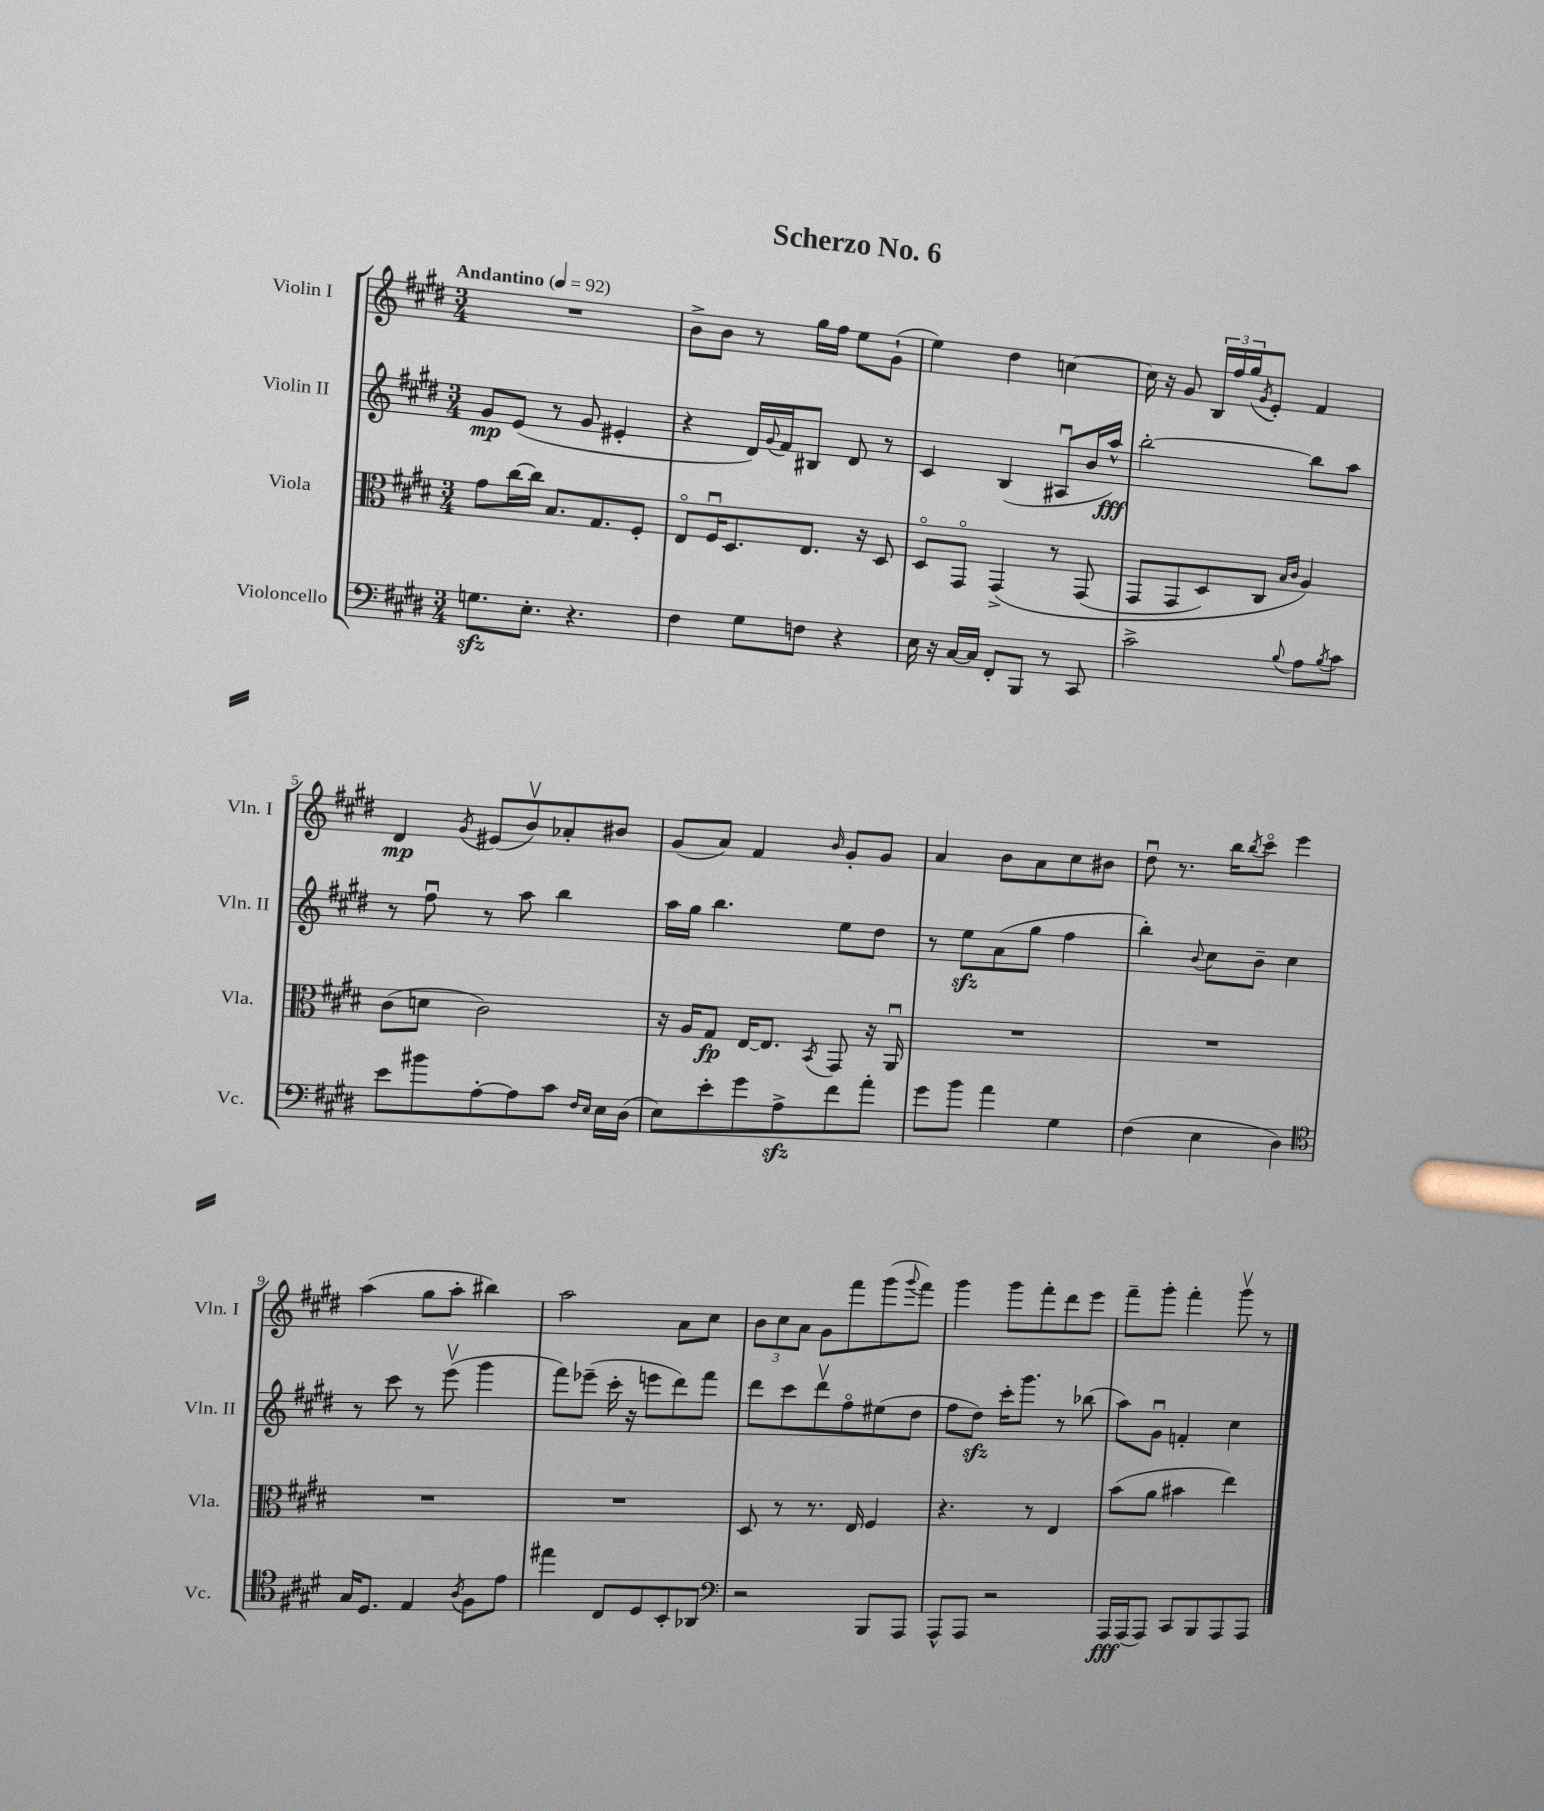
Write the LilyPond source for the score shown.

\header { title = "Scherzo No. 6" }
<<
\new StaffGroup <<
\new Staff = "s0" \with { instrumentName = "Violin I" shortInstrumentName = "Vln. I" } {
    \clef treble \key e \major \numericTimeSignature \time 3/4 \tempo "Andantino" 4 = 92
    R2. |
    b'8-> b'8 r8 gis''16 fis''16 e''8 gis'8-!( |
    e''4) dis''4 c''4~ |
    c''16 r16 gis'8 \tuplet 3/2 { b16 fis''16 gis''16( } \acciaccatura { gis'8 } e'8-.) fis'4 |
    dis'4\mp \acciaccatura { gis'8 } eis'8( b'8\upbow) aes'8-. bis'8 |
    gis'8( a'8) fis'4 \grace { b'16 } gis'8-. gis'8 |
    a'4 b'8 a'8 cis''8 bis'8 |
    dis''8\downbow r8. b''16 \acciaccatura { b''8 } cis'''8\flageolet e'''4 |
    a''4( gis''8 a''8-. bis''4) |
    a''2 a'8 cis''8 |
    \tuplet 3/2 { b'8 cis''8 a'8 } gis'8 fis'''8 gis'''8( \appoggiatura { gis'''8 } fis'''8) |
    gis'''4 gis'''8 fis'''8-. dis'''8 e'''8 |
    fis'''8-- gis'''8-. fis'''4-. gis'''8\upbow r8 \bar "|." |
}
\new Staff = "s1" \with { instrumentName = "Violin II" shortInstrumentName = "Vln. II" } {
    \clef treble \key e \major \numericTimeSignature \time 3/4
    gis'8\mp e'8( r8 gis'8 eis'4-. |
    r4 dis'16) \appoggiatura { gis'8 } fis'16 bis8 dis'8 r8 |
    cis'4 b4( ais8\downbow b'16 a''16-^\fff) |
    b''2~-. b''8 a''8 |
    r8 fis''8\downbow r8 a''8 b''4 |
    a''16 gis''16 b''4. e''8 dis''8 |
    r8 e''8\sfz a'8( gis''8 fis''4 |
    b''4-.) \appoggiatura { b'8 } cis''8 b'8-- cis''4 |
    r8 cis'''8 r8 e'''8\upbow( gis'''4 |
    fis'''8) ees'''8--( cis'''16-. r16 e'''8 dis'''8) fis'''8 |
    dis'''8 cis'''8 dis'''8\upbow fis''8\flageolet eis''8( dis''8 |
    fis''8 dis''8\sfz) cis'''16-. gis'''8. r8 bes''8( |
    a''8) gis'8\downbow f'4-. cis''4 \bar "|." |
}
\new Staff = "s2" \with { instrumentName = "Viola" shortInstrumentName = "Vla." } {
    \clef alto \key e \major \numericTimeSignature \time 3/4
    gis'8 cis''16~ cis''16 b8. gis8. fis8-. |
    e8\flageolet fis16\downbow dis8. e8. r16 dis8 |
    dis8\flageolet gis,8\flageolet gis,4->\( r8 gis,8( |
    gis,8 gis,8 dis8) cis8 \grace { b16 cis'16 } a4\) |
    cis'8( d'8 cis'2) |
    r16 a16 gis8\fp e16~ e8. \acciaccatura { b,8 } gis,8 r16 a,16\downbow |
    R2. |
    R2. |
    R2. |
    R2. |
    dis8 r8 r8. e16 fis4 |
    r4. r8 e4 |
    b'8( a'8 bis'4 e''4) \bar "|." |
}
\new Staff = "s3" \with { instrumentName = "Violoncello" shortInstrumentName = "Vc." } {
    \clef bass \key e \major \numericTimeSignature \time 3/4
    g8.\sfz e8.-. r4. |
    fis4 gis8 f8 r4 |
    e16 r16 cis16~ cis16 fis,8-. b,,8 r8 cis,8 |
    cis'2-> \appoggiatura { b8 } a8 \acciaccatura { b8 } cis'8 |
    e'8 bis'8 a8~-. a8 cis'8 \grace { fis16 e16 } e16 dis16( |
    e8) e'8-. gis'8 a8->\sfz fis'8 a'8-. |
    gis'8 b'8 a'4 gis4 |
    fis4( e4 dis4) |
    \clef tenor gis16 dis8. e4 \acciaccatura { a8 } fis8 e'8 |
    eis''4 cis8 dis8 b,8-. aes,8 |
    \clef bass r2 b,,8 a,,8 |
    a,,8-^ a,,8 r2 |
    a,,16\fff a,,16( a,,8) cis,8 b,,8 a,,8 a,,8 \bar "|." |
}
>>
>>
